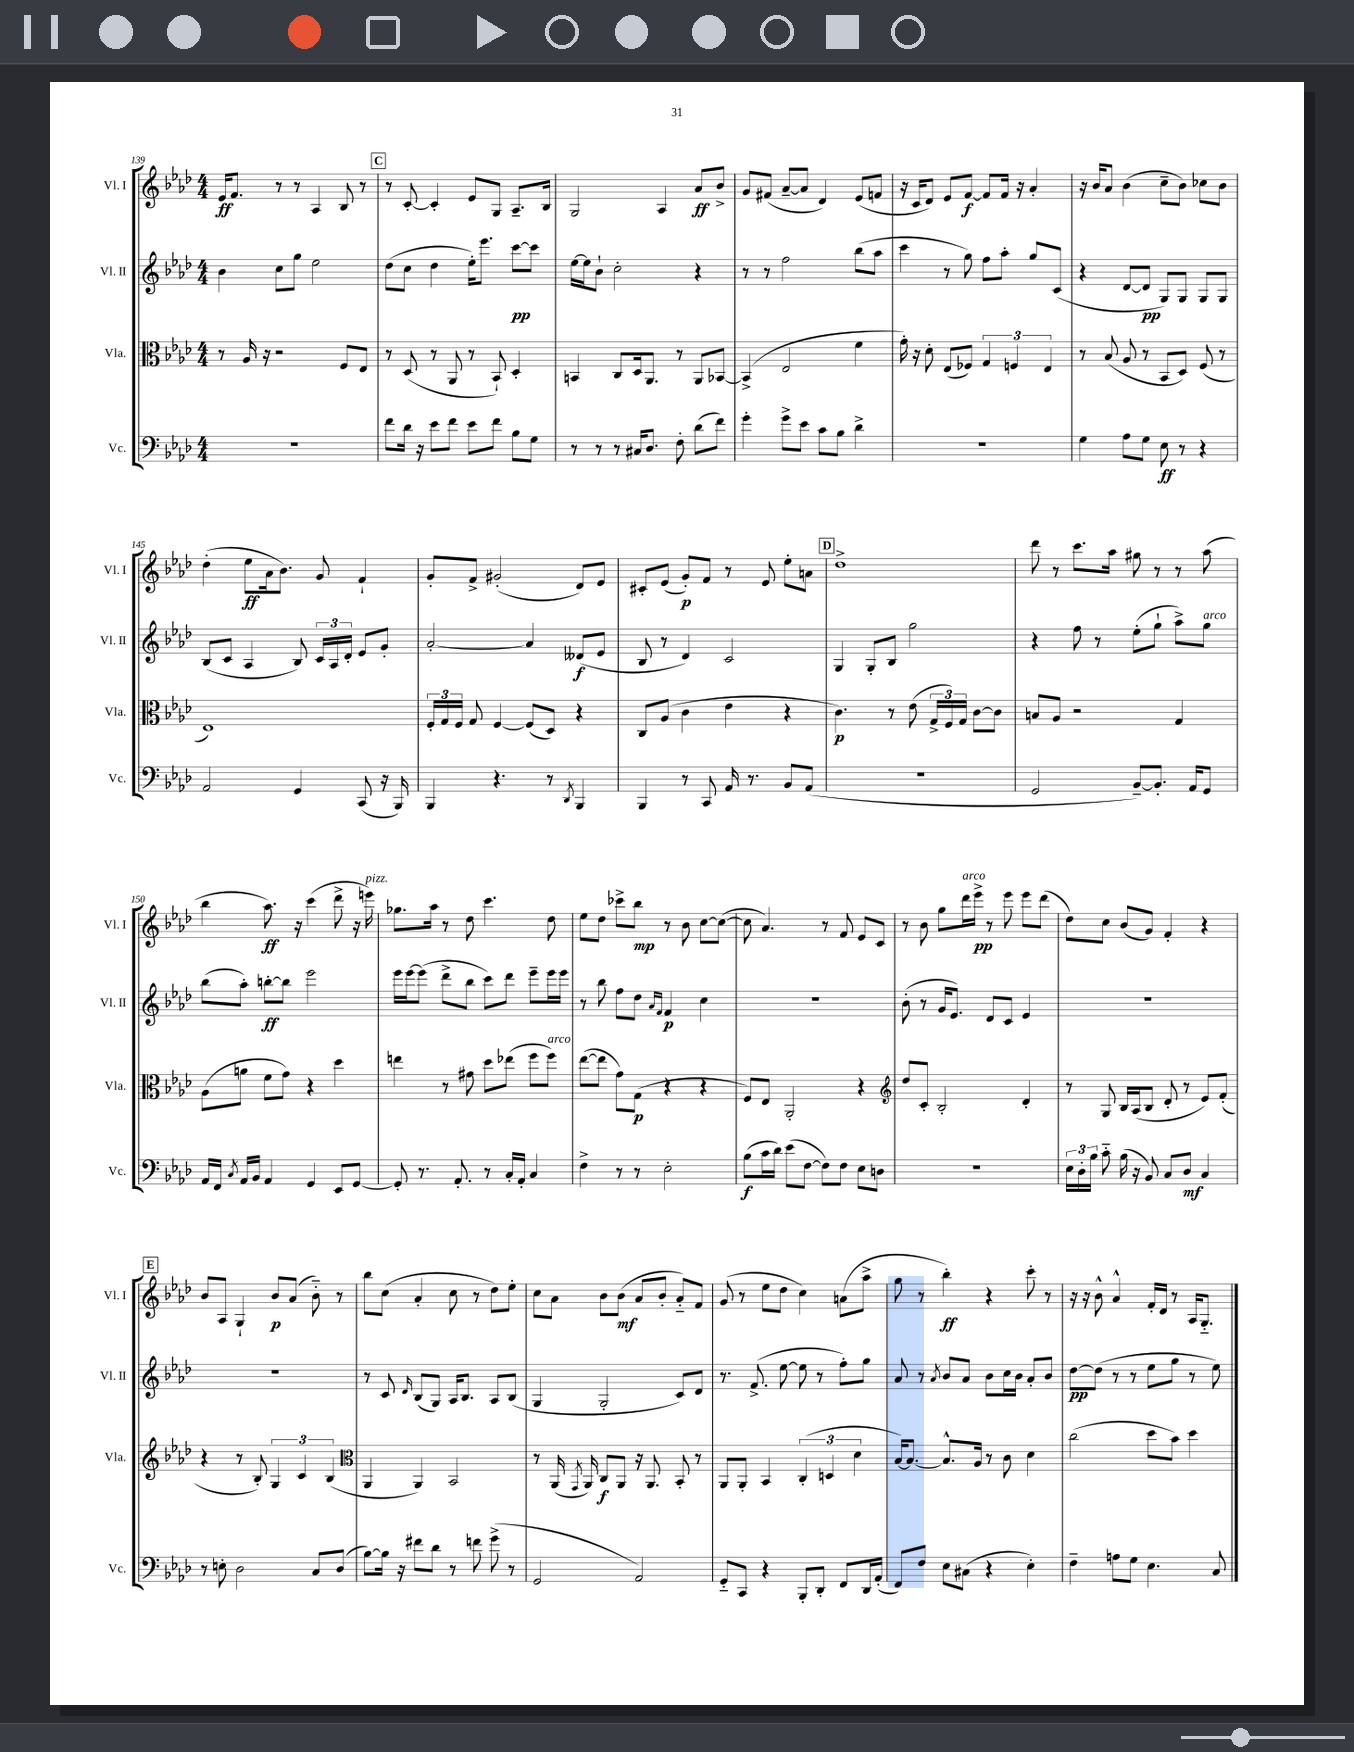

**kern	**dynam	**kern	**dynam	**kern	**dynam	**kern	**dynam
*part4	*part4	*part3	*part3	*part2	*part2	*part1	*part1
*staff4	*staff4	*staff3	*staff3	*staff2	*staff2	*staff1	*staff1
*I"Vc.	*	*I"Vla.	*	*I"Vl. II	*	*I"Vl. I	*
*I'Vc.	*	*I'Vla.	*	*I'Vl. II	*	*I'Vl. I	*
*clefF4	*	*clefC3	*	*clefG2	*	*clefG2	*
*k[b-e-a-d-]	*	*k[b-e-a-d-]	*	*k[b-e-a-d-]	*	*k[b-e-a-d-]	*
*M4/4	*	*M4/4	*	*M4/4	*	*M4/4	*
=139	=139	=139	=139	=139	=139	=139	=139
1r	.	8r	.	4b-\	.	16e-/KL	ff
.	.	.	.	.	.	8.f/J	.
.	.	16A-/	.	.	.	.	.
.	.	16r	.	.	.	.	.
.	.	2r	.	8cc\L	.	8r	.
.	.	.	.	8gg\J	.	8r	.
.	.	.	.	2ee-\	.	4A-/	.
.	.	8F/L	.	.	.	8B-/	.
.	.	8E-/J	.	.	.	8r	.
!!LO:REH:place=s1:t=C
=140	=140	=140	=140	=140	=140	=140	=140
8f\L	.	8r	.	(8dd-\L	.	8r	.
16d-\Jk	.	(8D-/	.	8cc\J	.	[8c'/	.
16r	.	.	.	.	.	.	.
8e-\L	.	8r	.	4dd-\	.	4c'/]	.
8f\J	.	8AA-/	.	.	.	.	.
8e-\L	.	8r	.	16ee-'\KL)	.	8e-/L	.
.	.	.	.	8.eee-\J	.	.	.
8f\J	.	8BB-`/)	.	.	.	8G/J	.
8B-\L	.	4D-'/	.	[8ccc\L	pp	8.A-~/L	.
8G\J	.	.	.	8ccc\J]	.	.	.
.	.	.	.	.	.	16B-/Jk	.
=141	=141	=141	=141	=141	=141	=141	=141
8r	.	4BBn/	.	[16ee-\LL	.	2G/	.
.	.	.	.	16ee-\J]	.	.	.
8r	.	.	.	8b-`\J	.	.	.
8r	.	8C/L	.	2cc'\	.	.	.
16C#X/KL	.	16D-/k	.	.	.	.	.
8.D-/J	.	8.AA-/J	.	.	.	.	.
.	.	.	.	.	.	4A-/	.
8F'\	.	8r	.	.	.	.	.
(8d-\L	.	8AA-/L	.	4r	.	8a-/L	ff
8f\J)	.	[8BB-X/J	.	.	.	8b-^/J	.
=142	=142	=142	=142	=142	=142	=142	=142
4g'\	.	(4BB-^/]	.	8r	.	8g/L	.
.	.	.	.	8r	.	(8f#X/J	.
8g^\L	.	2E-/	.	2ff\	.	[8a-~/L	.
8e-\J	.	.	.	.	.	8a-/J]	.
8c\L	.	.	.	.	.	4d-/)	.
8B-\J	.	.	.	.	.	.	.
4d-^\	.	4f\	.	(8bb-\L	.	(8e-/L	.
.	.	.	.	8aa-\J	.	8fn/J	.
=143	=143	=143	=143	=143	=143	=143	=143
1r	.	16g'\)	.	4ccc\	.	16r	.
.	.	16r	.	.	.	16c/KL	.
.	.	8d-'\	.	.	.	8d-/J)	.
.	.	(8E-/L	.	8r	.	8e-/L	.
.	.	8F-X/J)	.	8gg\)	.	[8f/J	f
.	.	6G/	.	8ff\L	.	8f/L]	.
.	.	.	.	8aa-'\J	.	16f/Jk	.
.	.	6Fn/	.	.	.	.	.
.	.	.	.	.	.	16r	.
.	.	.	.	8gg/L	.	4a-'/	.
.	.	6E-/	.	.	.	.	.
.	.	.	.	(8c/J	.	.	.
=144	=144	=144	=144	=144	=144	=144	=144
4G\	.	8r	.	4r	.	16r	.
.	.	.	.	.	.	16b-/KL	.
.	.	(8B-/	.	.	.	8a-/J	.
8A-\L	.	8A-/	.	[8d-/L	.	(4b-\	.
8G\J	.	8r	.	8d-/J]	pp	.	.
8E-\	ff	8BB-/L	.	8G/L)	.	8cc~\L	.
8r	.	8D-/J)	.	8G/J	.	8b-\J)	.
4r	.	(8F/	.	8G/L	.	8cc-X\L	.
.	.	8r	.	8G/J	.	8b-\J	.
!!LO:LB:g=z
=145	=145	=145	=145	=145	=145	=145	=145
2AA-/	.	1E-)	.	(8B-/L	.	(4dd-'\	.
.	.	.	.	8c/J	.	.	.
.	.	.	.	4A-/	.	8ee-\L	ff
.	.	.	.	.	.	16a-\k	.
.	.	.	.	.	.	8.b-\J)	.
4GG/	.	.	.	8B-/)	.	.	.
.	.	.	.	24c/LL	.	8g/	.
.	.	.	.	24A-/	.	.	.
.	.	.	.	24d-'/JJ	.	.	.
(8CC/	.	.	.	8e-/L	.	4f`/	.
16r	.	.	.	8g'/J	.	.	.
16BBB-/)	.	.	.	.	.	.	.
=146	=146	=146	=146	=146	=146	=146	=146
4BBB-/	.	24F'/LL	.	[2a-'/	.	8g'/L	.
.	.	24G/	.	.	.	.	.
.	.	24F/JJ	.	.	.	.	.
.	.	8G/	.	.	.	8f^/J	.
4.r	.	[4F/	.	.	.	(2g#X'/	.
.	.	(8F/L]	.	4a-/]	.	.	.
8r	.	8D-/J)	.	.	.	.	.
8qDD-/	.	.	.	.	.	.	.
4BBB-/	.	4r	.	(8d--X/L	f	8d-/L)	.
.	.	.	.	8e-/J	.	8e-/J	.
=147	=147	=147	=147	=147	=147	=147	=147
4BBB-/	.	8C/L	.	8B-/	.	8c#X'/L	.
.	.	(8A-/J	.	8r	.	(8e-/J	.
8r	.	4c\	.	4d-/)	.	8g'/L)	p
8CC/	.	.	.	.	.	8f/J	.
16AA-/	.	4e-\	.	2c/	.	8r	.
8.r	.	.	.	.	.	.	.
.	.	.	.	.	.	8e-/	.
8BB-/L	.	4r	.	.	.	8ee-'\L	.
(8AA-/J	.	.	.	.	.	8an\J	.
!!LO:REH:place=s1:t=D
=148	=148	=148	=148	=148	=148	=148	=148
1r	.	4.c\)	p	4G/	.	1dd-^	.
.	.	.	.	8G'/L	.	.	.
.	.	8r	.	8B-/J	.	.	.
.	.	(8e-\	.	2gg\	.	.	.
.	.	24G^/LL	.	.	.	.	.
.	.	24F/)	.	.	.	.	.
.	.	24G/JJ	.	.	.	.	.
.	.	[8c\L	.	.	.	.	.
.	.	8c\J]	.	.	.	.	.
=149	=149	=149	=149	=149	=149	=149	=149
2GG/	.	8Bn/L	.	4r	.	8ddd-\	.
.	.	8A-/J	.	.	.	8r	.
.	.	2r	.	8ff\	.	8.ccc\L	.
.	.	.	.	8r	.	.	.
.	.	.	.	.	.	16aa-\Jk	.
[8BB-~/L)	.	.	.	(8ee-'\L	.	8gg#X\	.
8.BB-'/J]	.	.	.	8gg`\J	.	8r	.
.	.	4G/	.	8aa-^\L)	.	8r	.
16AA-/KL	.	.	.	.	.	.	.
!	!	!	!	!LO:TX:a:i:t=arco	!	!	!
8GG/J	.	.	.	8gg\J	.	(8aa-\	.
!!LO:LB:g=z
=150	=150	=150	=150	=150	=150	=150	=150
16AA-/LL	.	(8A-\L	.	(8bb-\L	.	4bb-\	.
16FF/JJ	.	.	.	.	.	.	.
8qC/	.	.	.	.	.	.	.
16AA-/LL	.	8an\J	.	8aa-'\J)	.	.	.
16BB-/JJ	.	.	.	.	.	.	.
4AA-/	.	8f\L	.	[8bbn'\L	ff	8.aa-\)	ff
.	.	8g\J)	.	8bb\J]	.	.	.
.	.	.	.	.	.	16r	.
4GG/	.	4r	.	2eee-\	.	(4ccc\	.
8EE-/L	.	4dd-\	.	.	.	8ddd-^\	.
[8GG/J	.	.	.	.	.	16r	.
!	!	!	!	!	!	!LO:TX:a:i:t=pizz.	!
.	.	.	.	.	.	16eeen\)	.
=151	=151	=151	=151	=151	=151	=151	=151
8GG'/]	.	4een\	.	16eee-\LL	.	8.gg-X\L	.
.	.	.	.	[16eee-\J	.	.	.
8.r	.	.	.	(8eee-\J]	.	.	.
.	.	.	.	.	.	16aa-\Jk	.
.	.	8r	.	8ddd-^\L	.	8r	.
8.AA-'/	.	.	.	.	.	.	.
.	.	8g#X\	.	8bb-\J	.	8dd-\	.
8r	.	8dd-\L	.	8ccc\L)	.	4.ccc\	.
16C'/LL	.	(8ee-X\J	.	8ddd-\J	.	.	.
16AA-'/JJ	.	.	.	.	.	.	.
4C/	.	8ff\L	.	8eee-~\L	.	.	.
!	!	!LO:TX:a:i:t=arco	!	!	!	!	!
.	.	8ff\J)	.	16eee-\L	.	8dd-\	.
.	.	.	.	16eee-\JJ	.	.	.
=152	=152	=152	=152	=152	=152	=152	=152
4F^\	.	([8ee-\L	.	8r	.	8ee-\L	.
.	.	8ee-\J]	.	8bb-\	.	8dd-\J	.
8r	.	8g\L)	.	8ff\L	.	8ccc-X^\L	.
8r	.	(8G\J	p	8dd-\J	.	8bb-\J	mp
.	.	.	.	16qqa-/LL	.	.	.
.	.	.	.	16qqf/JJ	.	.	.
2E-'\	.	4r	.	4f/	p	8r	.
.	.	.	.	.	.	8b-\	.
.	.	4r	.	4cc\	.	[8cc\L	.
.	.	.	.	.	.	(8cc\J_	.
=153	=153	=153	=153	=153	=153	=153	=153
(8B-\L	f	8F/L)	.	1r	.	8cc\]	.
16c\L	.	8E-/J	.	.	.	4.a-/)	.
16d-\JJ)	.	.	.	.	.	.	.
(8e-\L	.	2AA-'/	.	.	.	.	.
[8F\J	.	.	.	.	.	.	.
8F\L])	.	.	.	.	.	8r	.
8F\J	.	.	.	.	.	8f/	.
8E-\L	.	4r	.	.	.	8e-/L	.
8Dn\J	.	.	.	.	.	8c/J	.
=154	=154	=154	=154	=154	=154	=154	=154
*	*	*clefG2	*	*	*	*	*
1r	.	8dd-/L	.	(8b-'\	.	8r	.
.	.	8c'/J	.	8r	.	8b-\	.
.	.	2B-'/	.	16g/KL	.	8gg\L	.
.	.	.	.	8.e-/J)	.	.	.
!	!	!	!	!	!	!LO:TX:a:i:t=arco	!
.	.	.	.	.	.	16ddd-\L	.
.	.	.	.	.	.	16eee-^\JJ	pp
.	.	.	.	8d-/L	.	8r	.
.	.	.	.	8c/J	.	8eee-\	.
.	.	4d-'/	.	4e-/	.	8eee-\L	.
.	.	.	.	.	.	(8ddd-\J	.
=155	=155	=155	=155	=155	=155	=155	=155
24E-\LL	.	8r	.	1r	.	8dd-\L)	.
24D-'\	.	.	.	.	.	.	.
24B-\JJ	.	.	.	.	.	.	.
8c\	.	8G/	.	.	.	8cc\J	.
(16B-\	.	16B-/LL	.	.	.	(8b-/L	.
16r	.	(16A-/J	.	.	.	.	.
8BB-/)	.	8B-/J	.	.	.	8g/J)	.
8C/L	.	8d-'/	.	.	.	4f'/	.
8D-/J	mf	8r	.	.	.	.	.
4C/	.	8e-/L)	.	.	.	4r	.
.	.	(8f'/J	.	.	.	.	.
!!LO:LB:g=z
!!LO:REH:place=s1:t=E
=156	=156	=156	=156	=156	=156	=156	=156
8r	.	4r	.	1r	.	8b-/L	.
8En'\	.	.	.	.	.	8A-/J	.
2D-\	.	8r	.	.	.	4G`/	.
.	.	8B-'/)	.	.	.	.	.
.	.	6G/	.	.	.	8b-/L	p
.	.	.	.	.	.	(8a-/J	.
.	.	6c/	.	.	.	.	.
8C/L	.	.	.	.	.	8b-\)	.
.	.	(6B-/	.	.	.	.	.
(8D-/J	.	.	.	.	.	8r	.
=157	=157	=157	=157	=157	=157	=157	=157
*	*	*clefC3	*	*	*	*	*
[8B-\L)	.	4AA-/	.	8r	.	8bb-\L	.
16B-\Jk]	.	.	.	8c/	.	(8cc\J	.
16r	.	.	.	.	.	.	.
.	.	.	.	16qqd-/	.	.	.
8f#X\L	.	4AA-/)	.	(8B-/L	.	4a-'/	.
8d-\J	.	.	.	8G/J)	.	.	.
8r	.	2BB-/	.	16A-/KL	.	8cc\	.
.	.	.	.	8.B-/J	.	.	.
8fn\	.	.	.	.	.	8r	.
(8g^\	.	.	.	8A-/L	.	8dd-\L)	.
8r	.	.	.	(8B-/J	.	8ee-'\J	.
=158	=158	=158	=158	=158	=158	=158	=158
2GG/	.	8r	.	4G/	.	8cc\L	.
.	.	(16AA-/	.	.	.	8a-\J	.
.	.	8qGG/	.	.	.	.	.
.	.	16AA-/)	.	.	.	.	.
.	.	8C/L	f	2G'/	.	8b-\L	.
.	.	8AA-/J	.	.	.	(8b-\J	mf
2AA-/)	.	16r	.	.	.	8a-/L	.
.	.	8.AA-/	.	.	.	.	.
.	.	.	.	.	.	8b-'/J	.
.	.	8BB-'/	.	8c/L)	.	8a-/L)	.
.	.	8r	.	8d-/J	.	8f/J	.
=159	=159	=159	=159	=159	=159	=159	=159
8GG/L	.	8AA-/L	.	8.r	.	(8g/	.
8CC/J	.	8AA-'/J	.	.	.	8r	.
.	.	.	.	(8.f^/	.	.	.
4r	.	4BB-/	.	.	.	8ee-\L	.
.	.	.	.	[8ee-\	.	8dd-\J	.
8BBB-'/L	.	(6C'/	.	8ee-\]	.	4cc\)	.
8DD-'/J	.	.	.	8r	.	.	.
.	.	6Dn/	.	.	.	.	.
8FF/L	.	.	.	8ff'\L)	.	(8an\L	.
.	.	6d-\	.	.	.	.	.
16DD-/L	.	.	.	8gg\J	.	8aa-^\J	.
(16AA-'/JJ	.	.	.	.	.	.	.
=160	=160	=160	=160	=160	=160	=160	=160
8FF/L)	.	[16B-/KL)	.	8a-/	.	8gg\	.
.	.	8.B-/J_	.	.	.	.	.
8F/J	.	.	.	8r	.	8r	.
.	.	.	.	8qa-/	.	.	.
8E-\L	.	8.B-^^/L]	.	8b-/L	.	4bb-'\)	ff
(8C#X\J	.	.	.	8a-/J	.	.	.
.	.	16A-/Jk	.	.	.	.	.
4r	.	8r	.	8b-\L	.	4r	.
.	.	8c\	.	16cc\L	.	.	.
.	.	.	.	16b-\JJ	.	.	.
4E-'\)	.	4d-\	.	8a-'/L	.	8ccc'\	.
.	.	.	.	8b-/J	.	8r	.
=161	=161	=161	=161	=161	=161	=161	=161
4F~\	.	(2cc\	.	[8dd-\L	pp	16r	.
.	.	.	.	.	.	16r	.
.	.	.	.	(8dd-\J]	.	8b-^^\	.
8An\L	.	.	.	8r	.	4a-^^/	.
8G\J	.	.	.	8r	.	.	.
4.E-\	.	8dd-\L	.	8ee-\L	.	16f'/LL	.
.	.	.	.	.	.	16d-/JJ	.
.	.	8b-\J)	.	8gg\J	.	8r	.
.	.	4dd-\	.	8r	.	16A-/KL	.
.	.	.	.	.	.	8.G/J	.
8C/	.	.	.	8ee-\)	.	.	.
==	==	==	==	==	==	==	==
*-	*-	*-	*-	*-	*-	*-	*-
